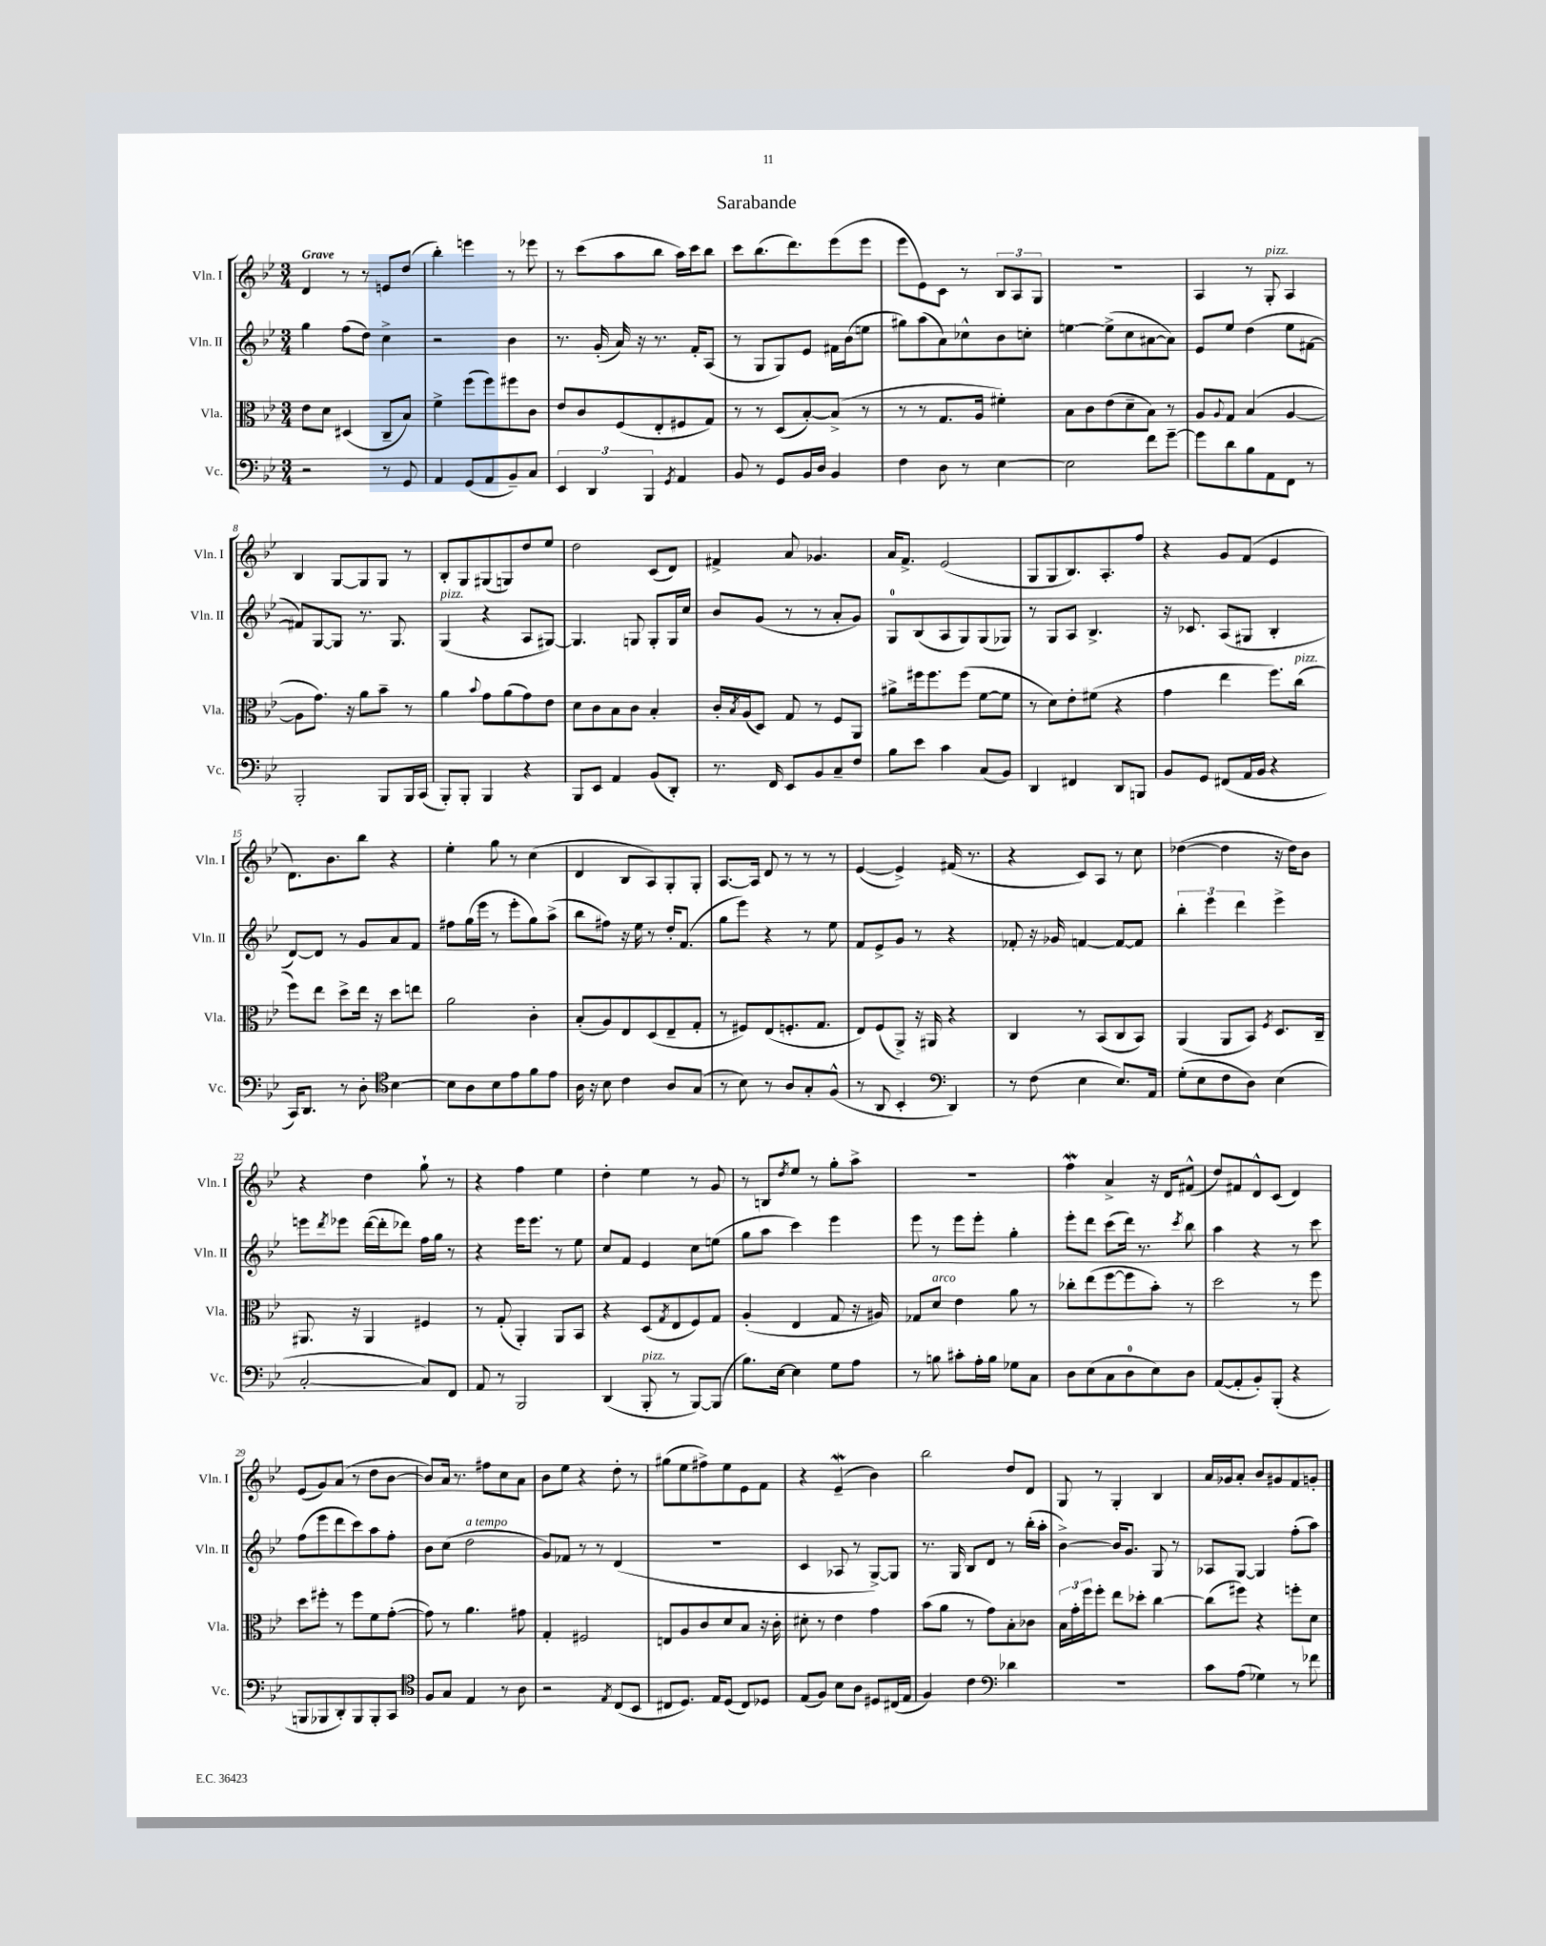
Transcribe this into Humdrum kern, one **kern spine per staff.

**kern	**kern	**kern	**kern
*staff4	*staff3	*staff2	*staff1
*clefF4	*clefC3	*clefG2	*clefG2
*k[b-e-]	*k[b-e-]	*k[b-e-]	*k[b-e-]
*M3/4	*M3/4	*M3/4	*M3/4
2r	8e-	4gg	4d
.	8d	.	.
.	(4D#	(8ff	8r
.	.	8dd)	8r
8r	8C~	4cc^	8e
8GG	8B-)	.	(8dd
=	=	=	=
4AA	4f^	2r	4bb-')
(8GG	(8ff	.	4eee
8AA	8ff)	.	.
8BB-~)	8ff#	4b-	8r
8C	8c	.	8eee-
=	=	=	=
6EE-	8e-	8.r	8r
.	8c	.	(8ccc
6DD	.	.	.
.	.	(16g'	.
.	(8F	16a)	8aa
.	.	16r	.
6BBB-	.	.	.
.	8E-'	8.r	8bb-
8qGG	.	.	.
4AA	8F#	.	16aa)
.	.	16f'	16ccc
.	8G)	(8A	8bb-
=	=	=	=
8BB-	8r	8r	8ccc
8r	8r	8G	(8.bb-
8GG	(8D	8G)	.
.	.	.	8.ddd)
16BB-	[8B-')	8e-	.
16D	.	.	.
4BB-	(8B-^]	16f#	(8eee-
.	.	(16b-	.
.	8r	8ee	8eee-
=	=	=	=
4F	8r	8gg#)	8eee-
.	8r	(8aa	8e-)
8D	8.G	8a)	8c
8r	.	8cc-^^	8r
.	16A	.	.
[4E-	4f#')	8b-	12B-
.	.	.	12A
.	.	8cc'	.
.	.	.	12G
=	=	=	=
2E-]	8B-	[4ee	2.r
.	8c	.	.
.	(8e-	(8ee^]	.
.	8d~	8cc	.
8f	8B-)	[8a#	.
[8g~	8r	8a#])	.
=	=	=	=
8g]	8A	8e-	4A
.	8qqA	.	.
8d	8G	8ee-	.
8B-	(4B-	(4dd	8r
8AA	.	.	8G'
8FF	[4A	8ee-	4A
8r	.	[8f#	.
=	=	=	=
2BBB-'	8A]	8f#])	4B-
.	8.g)	[8G	.
.	.	8G]	[8G
.	16r	.	.
.	8a	8.r	8G]
8BBB-	8b-~	.	8G
.	.	8.G	.
16BBB-	8r	.	8r
(16CC	.	.	.
=	=	=	=
8BBB-')	4a	(4G	8B-'
8BBB-'	.	.	8G
.	8qqb-	.	.
4BBB-	8g	4r	(8G#
.	(8a	.	8G)
4r	8g)	8A	8dd
.	8e-	[8G#)	8ee-
=	=	=	=
8BBB-	8d	4.G#]	2dd
8EE-	8c	.	.
4AA	8B-	.	.
.	8c	8G	.
(8BB-	4B-'	8G'	(8c
8DD')	.	16G	8d)
.	.	16cc	.
=	=	=	=
8.r	16c'	8b-	4f#^
.	8qB-	.	.
.	(16A	.	.
.	8D)	(8g	.
16FF	.	.	.
8EE-	8G	8r	8a
8BB-	8r	8r	4.g-
8C~	8F	8a'	.
8F	8AA	8g)	.
=	=	=	=
8B-	8a#^	8G	16a
.	.	.	8.f^
8e-	16ff#	(8B-	.
.	8.ff#	.	.
4c	.	8A	(2e-
.	(8ff#	8G)	.
(8C	[8f	(8G	.
8BB-)	8f]	8G-)	.
=	=	=	=
4DD	8r	8r	8G
.	8d)	8G	8G
4FF#	8e-'	8A	8.B-)
.	(8f#	4.B-^	.
.	.	.	8.A'
8DD	4r	.	.
8BBB	.	.	8ff
=	=	=	=
8BB-	4g	16r	4r
.	.	8.c-	.
8GG	.	.	.
(8FF#	4ee-	(8A	8g
16AA	.	8G#	(8f
16BB-	.	.	.
4r	8.ff)	4B-'	4e-
.	(16cc	.	.
=	=	=	=
16CC)	8ff)	[8d)	8.d)
8.DD	.	.	.
.	8ee-	8d]	.
.	.	.	8.b-
8r	8dd^	8r	.
8D'	16ee-	8g	8bb-
.	16r	.	.
*clefC4	*	*	*
[4B-	8dd	8a	4r
.	8ee	8f	.
=	=	=	=
8B-]	2a	8ff#	4ee-'
8A	.	(16gg	.
.	.	16eee-	.
8B-	.	8r	8gg
8e-	.	8eee-'	8r
8f	4c'	8gg)	(4cc
8e-	.	(8aa^	.
=	=	=	=
16A	(8B-'	8bb-	4d
16r	.	.	.
8B-	8A)	8ff#)	.
4c	8E-	16r	8B-
.	.	16ee-	.
.	(8D	8r	8A)
8A	8E-~	16dd'	8G'
.	.	(8.f	.
(8G	8G'	.	8G'
=	=	=	=
8r	8r	8gg	[8.A
8B-)	8F#)	8eee-)	.
.	.	.	16A]
8r	(8E-	4r	8d
8A	8.F'	.	8r
8G'	.	8r	8r
.	8.G	.	.
(8F^^	.	8ee-	8r
=	=	=	=
8r	8E-)	8f	([4e-
8AA	(8F	8e-^	.
4BB-'	8AA^)	8g	4e-^])
.	16r	8r	.
.	16AA#	.	.
*clefF4	*	*	*
4DD)	4r	4r	(16f#
.	.	.	8.r
=	=	=	=
8r	4C	8f-'	4r
(8F	.	16r	.
.	.	16g-	.
4E-	8r	[4f	8c)
.	(8BB-	.	8A
8.E-)	8C	8f_	8r
.	8BB-)	8f]	8cc
16AA	.	.	.
=	=	=	=
(8G'	(4AA	6bb-'	([4dd-
8E-	.	.	.
.	.	6eee-	.
8F	8AA	.	4dd-]
.	.	6ddd	.
8D)	8BB-)	.	.
.	8qF	.	.
(4E-	8.D	4eee-^	16r
.	.	.	16dd-)
.	.	.	8b-
.	16C~	.	.
=	=	=	=
[2C'	8.AA#	8eee	4r
.	.	8qddd	.
.	.	8eee-	.
.	16r	.	.
.	4AA#	([16ddd	4dd
.	.	16ddd']	.
.	.	8ddd-)	.
8C])	4F#	16ff	8gg`
.	.	16gg	.
8FF	.	8r	8r
=	=	=	=
8AA	8r	4r	4r
8r	(8G'	.	.
2BBB-	4AA')	16eee-	4ff
.	.	8.eee-	.
.	8AA	8r	4ee-
.	8BB-	8ee-	.
=	=	=	=
(4DD	4r	8cc	4dd'
.	.	8f	.
8BBB-'	(8D	4e-	4ee-
.	8qG	.	.
8r	8E-	.	.
[8BBB-)	8F)	8cc	8r
(8BBB-]	8G	(8ee	8g
=	=	=	=
8.B-)	(4A'	8gg	8r
.	.	8aa	8B
[16E-	.	.	.
.	.	.	8qdd
4E-]	4E-	4ccc)	8ee-
.	.	.	8r
8G	8G	4eee-	8gg'
8A	16r	.	8aa^
.	16A#)	.	.
=	=	=	=
8r	8G-	8eee-	2.r
8B	8d	8r	.
8c#'	4e-	8eee-	.
16A'	.	8eee-'	.
16B	.	.	.
8G-	8a	4gg'	.
8C	8r	.	.
=	=	=	=
8D	8cc-'	8eee-'	4ff
(8E-	(8ee-	8ddd	.
8C	[8ff	(8ccc	4a^
8D	8ff]	16ddd)	.
.	.	8.r	.
8E-)	8b-')	.	16r
.	.	.	16d
.	.	8qccc	.
8D	8r	8bb-	(8f#^^
=	=	=	=
([8AA	2dd	4aa	8dd)
8AA']	.	.	8f#
8BB-')	.	4r	8d^^
(8BBB-'	.	.	(8c
4r	8r	8r	4d)
.	8ff	8ccc	.
=	=	=	=
8BBB	8dd	(8ff	(8e-
8BBB-	8ff#'	8eee-	8g)
8DD')	8r	8ddd	(8a
8BBB-	8ff#	8ccc)	8r
8BBB-'	8f	8aa	8dd
8CC	([8g'	8ff'	[8b-
=	=	=	=
*clefC4	*	*	*
8F	8g])	8b-	8b-])
8G	8r	(8cc	16a
.	.	.	8.r
4E-	4.a	2dd	.
.	.	.	8ff#
8r	.	.	8cc
8A	8g#	.	8a
=	=	=	=
2r	4G'	8g)	8b-
.	.	8f-	8ee-
.	2F#	8r	4r
.	.	8r	.
8qE-	.	.	.
(8C	.	(4d	8dd'
8BB-	.	.	8r
=	=	=	=
8C#	8E	2.r	(8gg#
8.D)	8A	.	8ee-
.	8c	.	8ff#^)
16E-	.	.	.
(8D	8d	.	8ee-
8C#)	8B-	.	8e-
8D-	16r	.	8f
.	16c'	.	.
=	=	=	=
(8E-	8d#'	4c	4r
8F)	8r	.	.
8B-	4e-	8A-	(4e-~
8A	.	8r	.
8D#	4g	[8G^)	4b-)
(16C#	.	8G]	.
16E-	.	.	.
=	=	=	=
4F)	(8b-	8.r	2bb-
.	8a	.	.
.	.	16G	.
4c	8r	8B-	.
.	8g)	8d	.
*clefF4	*	*	*
4d-	8B-'	8r	8dd
.	8c-	(16bb-'	8d
.	.	16aa'	.
=	=	=	=
2.r	24B-	[4b-^)	8G
.	24g'	.	.
.	24ff	.	.
.	8ff'	.	8r
.	8ee-	16b-]	4G'
.	.	8.g	.
.	8dd-'	.	.
.	[4cc	8G	4B-
.	.	8r	.
=	=	=	=
8c	(8cc]	8A-	16a
.	.	.	16g-
(8A	8ff#)	[8G	8a'
4G-)	4r	4G]	8b-
.	.	.	8g#
8r	8ff'	(8ff'	8f
8f-	8d	8aa)	8g'
==	==	==	==
*-	*-	*-	*-
